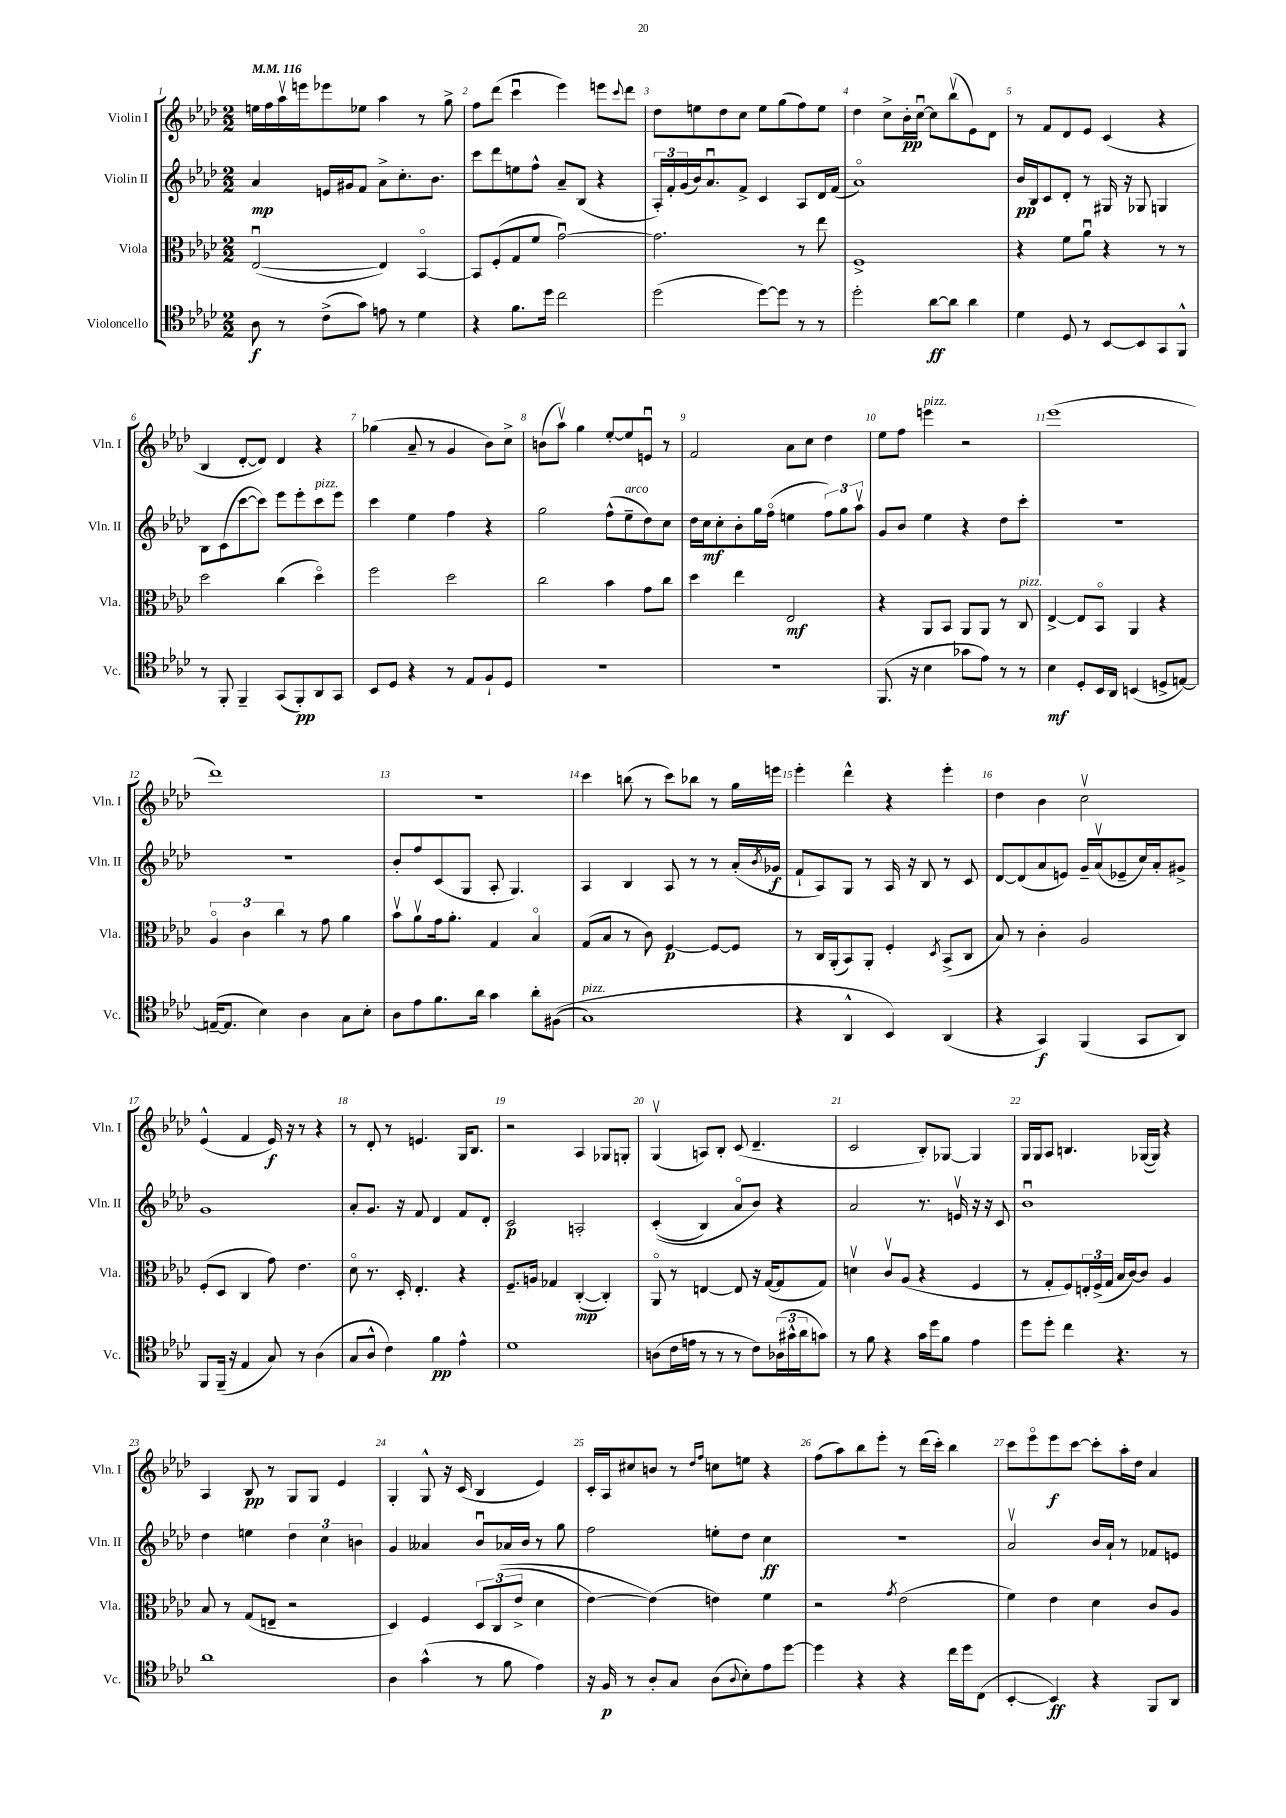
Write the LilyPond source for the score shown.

<<
\new StaffGroup <<
\new Staff = "s0" \with { instrumentName = "Violin I" shortInstrumentName = "Vln. I" } {
    \clef treble \key aes \major \numericTimeSignature \time 2/2 \tempo 4 = 116
    e''16 f''16 aes''16\upbow e'''16 ees'''8 ees''8 aes''4 r8 g''8-> |
    f''8 des'''8( c'''4\downbow ees'''4) e'''8 \appoggiatura { c'''8 } des'''8 |
    des''8 e''8 des''8 c''8 e''8 g''8( f''8) e''8 |
    des''4 c''8-> bes'16-.\pp c''16~\downbow c''8 bes''8\upbow( ees'8) des'8 |
    r8 f'8 des'8 ees'8 c'4( r4 |
    bes4 des'8~-. des'8) des'4 r4 |
    ges''4( aes'8-- r8 g'4 bes'8) c''8-> |
    b'8( aes''8\upbow) g''4 ees''8~-. ees''8 e'8\downbow r8 |
    f'2 aes'8 c''8 des''4 |
    ees''8 f''8 e'''4^\markup { \italic "pizz." } r2 |
    ees'''1( |
    des'''1) |
    R1 |
    c'''4 b''8( r8 c'''8) bes''8 r8 g''16 e'''16 |
    ees'''4-. des'''4-^ r4 ees'''4-. |
    des''4 bes'4 c''2\upbow |
    ees'4-^( f'4 ees'16\f) r16 r8 r4 |
    r8 des'8-. r8 e'4. g16 bes8. |
    r2 aes4 ges8 g8-. |
    g4\upbow( a8) bes8-. c'8( des'4.-- |
    c'2 bes8-.) ges8~ ges4 |
    g16 g16 aes8 b4. ges16~( ges16) r4 |
    aes4 bes8\pp r8 g8 g8 ees'4 |
    g4-. g8-^ r16 c'16( bes4 ees'4) |
    c'16-. aes16 cis''8 b'8 r8 \grace { des''16 f''16 } c''8 e''8 r4 |
    f''8( aes''8) bes''8 ees'''8-. r8 des'''16( c'''16-.) bes''4 |
    c'''8 ees'''8\flageolet ees'''8\f c'''8~ c'''8-. aes''16-. des''16 aes'4 \bar "|." |
}
\new Staff = "s1" \with { instrumentName = "Violin II" shortInstrumentName = "Vln. II" } {
    \clef treble \key aes \major \numericTimeSignature \time 2/2
    aes'4\mp e'16 gis'16 f'8 aes'8-> c''8.-. bes'8. |
    c'''8 des'''8 e''8 f''8-^ aes'8-- bes8( r4 |
    \tuplet 3/2 { aes16-.) f'16-. g'16( } bes'16) aes'8.\downbow f'8-> c'4 aes8 des'16 f'16( |
    aes'1\flageolet) |
    bes'16\pp bes16 c'8 des'8-. r8 gis16 r16 ges8 g4 |
    bes8 c'8( c'''8~ c'''8) ees'''8 ees'''8-. c'''8^\markup { \italic "pizz." } ees'''8 |
    c'''4 ees''4 f''4 r4 |
    g''2 f''8-^( ees''8--^\markup { \italic "arco" } des''8) c''8 |
    des''16 c''16\mf c''8-. bes'8-. g''16 f''16\flageolet( e''4 \tuplet 3/2 { f''8) g''8 aes''8\upbow } |
    g'8 bes'8 ees''4 r4 des''8 c'''8-. |
    R1 |
    R1 |
    bes'8-. f''8 c'8( g8 aes8-. g4.) |
    aes4 bes4 aes8 r8 r8 aes'16-.( \acciaccatura { bes'8 } ges'16\f |
    f'8-! aes8) g8 r8 aes16 r16 bes8 r8 c'8 |
    des'8~ des'8( aes'8 e'8) g'16-- aes'16\upbow( ees'8-- c''16) aes'16-. gis'8-> |
    g'1 |
    aes'8-. g'8. r16 f'8 des'4 f'8 des'8-. |
    c'2\p a2-. |
    c'4-.(\( bes4) aes'8\flageolet bes'8\) r4 |
    aes'2 r8. e'16\upbow r16 r16 c'8 |
    bes'1\downbow |
    des''4 e''4 \tuplet 3/2 { des''4 c''4 b'4 } |
    g'4 aeses'4 bes'8\downbow aes'16 bes'16 r8 g''8 |
    f''2 e''8-. des''8 c''4\ff |
    R1 |
    aes'2\upbow bes'16 aes'16-! r8 fes'8 e'8 \bar "|." |
}
\new Staff = "s2" \with { instrumentName = "Viola" shortInstrumentName = "Vla." } {
    \clef alto \key aes \major \numericTimeSignature \time 2/2
    ees2~\downbow( ees4) bes,4~\flageolet |
    bes,8 f8-.( g8 f'8 g'2~\downbow) |
    g'2. r8 ees''8 |
    f1-> |
    r4 f'8 aes'8\downbow r4 r8 r8 |
    des''2 c''4( des''4\flageolet) |
    f''2 des''2 |
    c''2 bes'4 g'8 c''8 |
    des''4 ees''4 ees2\mf |
    r4 aes,8 bes,8 aes,8 aes,8 r8 c8^\markup { \italic "pizz." } |
    ees4~-> ees8 bes,8\flageolet aes,4 r4 |
    \tuplet 3/2 { aes4\flageolet c'4 c''4 } r8 g'8 aes'4 |
    bes'8\upbow aes'8\upbow g'16 aes'8.-. g4 bes4\flageolet |
    g8( bes8 r8 c'8) f4~\p f8~ f8 |
    r8 c16 aes,16-.( bes,8) aes,8-. f4-. \acciaccatura { des8 } bes,8->( c8 |
    bes8) r8 c'4-. aes2 |
    f8-.( des8 c4 g'8) ees'4. |
    des'8\flageolet r8. des16-. ees4.-. r4 |
    f8.-- a16 ges4 c4~-.\mp( c4-.) |
    aes,8\flageolet r8 e4~ e8 r16 g16~( g8 g8) |
    d'4\upbow c'8\upbow aes8( r4 f4 |
    r8 g8-. f8) \tuplet 3/2 { e16-. f16->( g16 } bes16 c'16~) c'8 aes4 |
    bes8 r8 g8( e8-- r2 |
    des4) f4 \tuplet 3/2 { des8 c8(\( ees'8-> } des'4 |
    ees'4~) ees'4(\) e'4) f'4 |
    r2 \acciaccatura { g'8 } ees'2( |
    f'4) ees'4 des'4 c'8 aes8 \bar "|." |
}
\new Staff = "s3" \with { instrumentName = "Violoncello" shortInstrumentName = "Vc." } {
    \clef tenor \key aes \major \numericTimeSignature \time 2/2
    aes8\f r8 c'8->( g'8) e'8 r8 des'4 |
    r4 f'8. des''16 c''2 |
    des''2( des''8~) des''8 r8 r8 |
    des''2-. aes'8~\ff aes'8 aes'4 |
    des'4 des8 r8 bes,8~ bes,8 g,8 f,8-^ |
    r8 f,8-. f,4-- g,8( f,8-.\pp) aes,8 g,8 |
    bes,8 des8 r4 r8 ees8 f8-! des8 |
    R1 |
    R1 |
    f,8.( r16 bes4 ges'8 ees'8) r8 r8 |
    bes4\mf des8-. bes,16 aes,16 b,4( d8-> e8~) |
    e16~--( e8. bes4) aes4 g8 bes8-. |
    aes8 ees'8 f'8. aes'16 g'4 aes'8-. fis8(\( |
    g1^\markup { \italic "pizz." }) |
    r4 aes,4-^ bes,4\) aes,4( |
    r4 g,4\f) f,4( g,8 aes,8) |
    f,8 f,16--( r16 ees4 g8) r8 aes4( |
    g8 aes8-^ c'4) f'4\pp ees'4-^ |
    des'1 |
    a8( c'16 e'16 r8 r8 r8 c'8) \tuplet 3/2 { aes16( gis'16-^ aes'16 } g'8) |
    r8 f'8 r4 g'16 des''16 f'8 ees'4 |
    des''8 des''8-. c''4 r4. r8 |
    aes'1 |
    aes4 g'4-^( r8 f'8 ees'4) |
    r16 f16\p r8 aes8-. g8 aes8( \appoggiatura { aes8 } bes8-.) ees'8 des''8~ |
    des''4 r4 r4 c''16 des''16 c8( |
    bes,4~-. bes,4\ff) r4 f,8 aes,8 \bar "|." |
}
>>
>>
\layout { \context { \Score \override BarNumber.break-visibility = ##(#f #t #t) barNumberVisibility = #all-bar-numbers-visible } }
